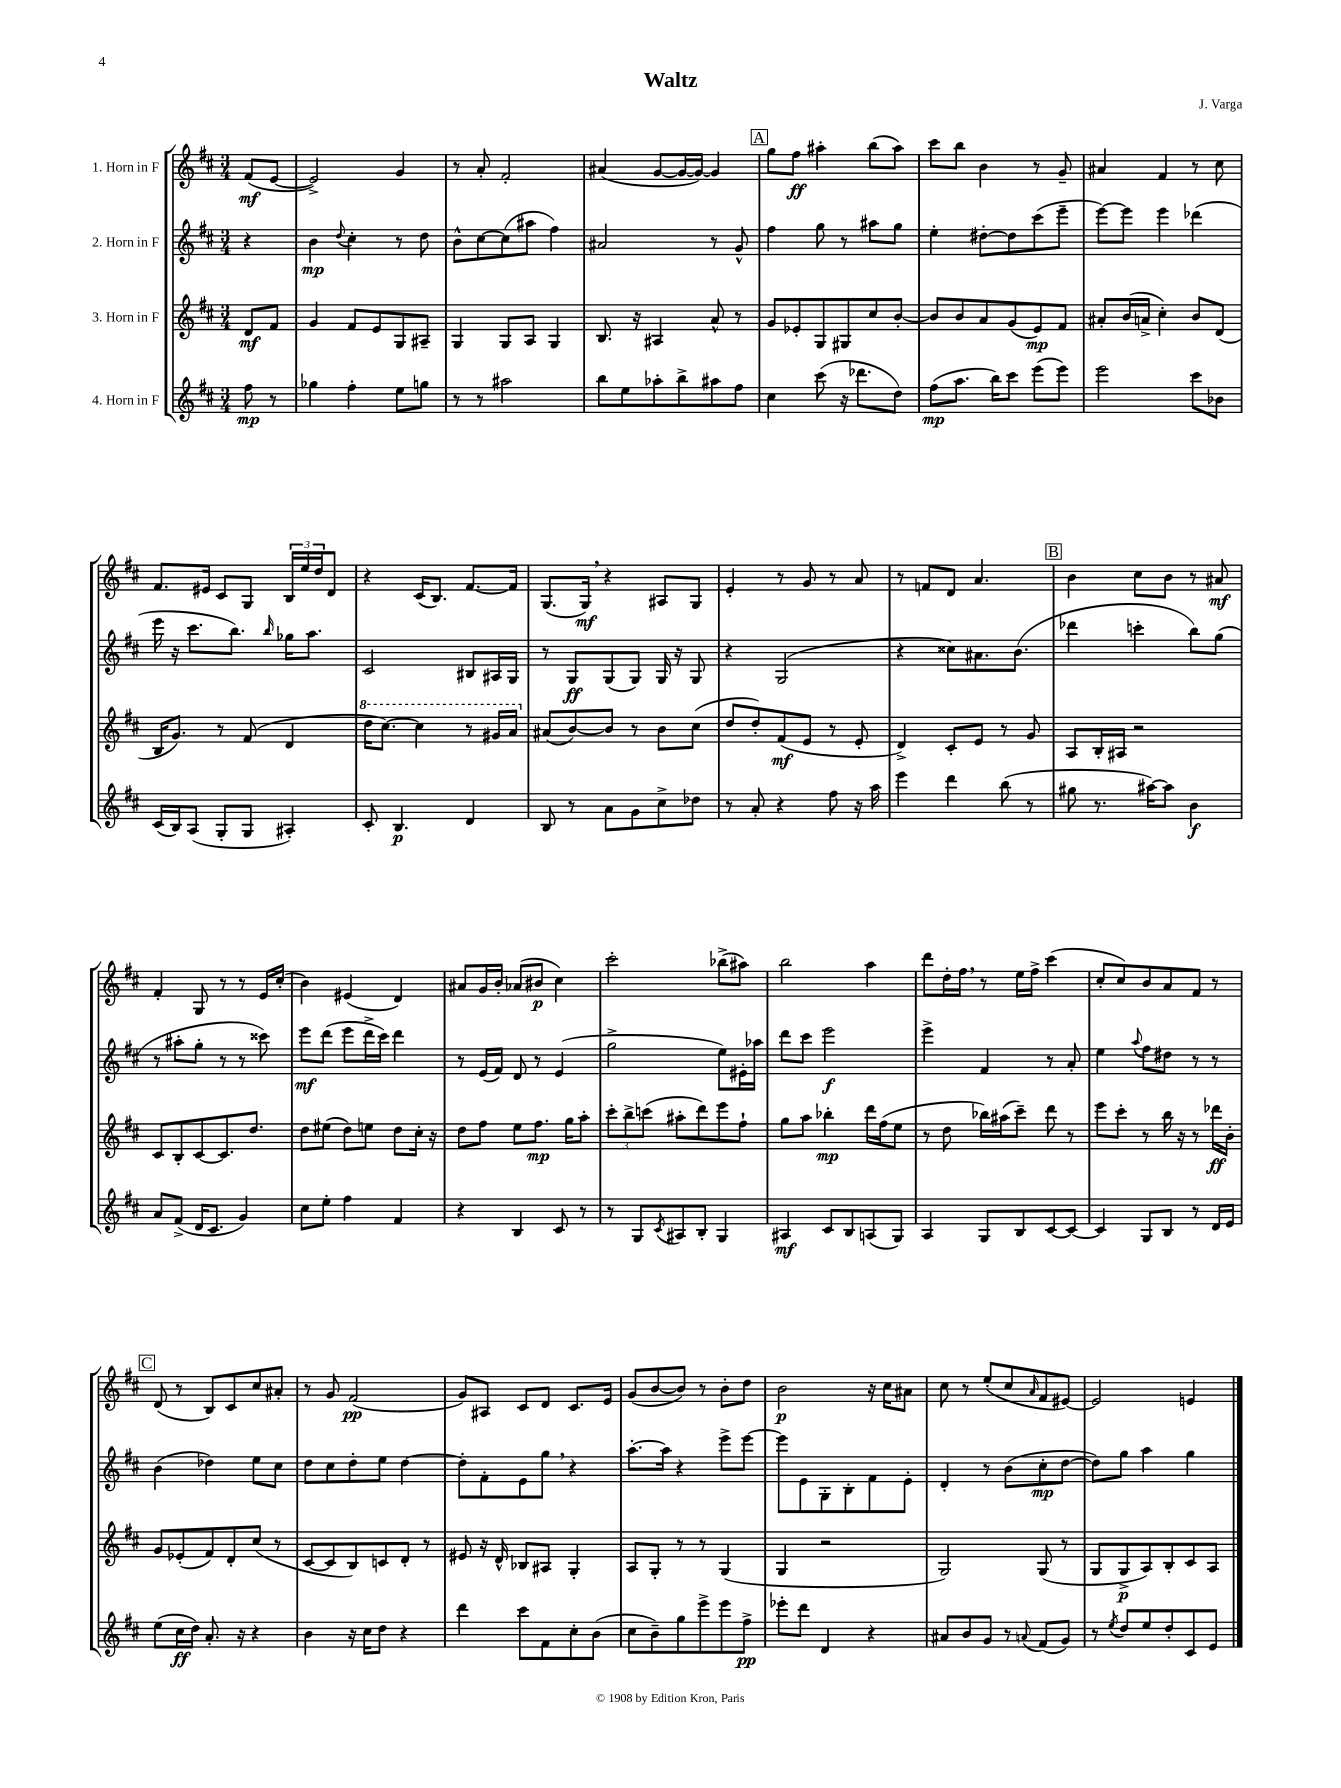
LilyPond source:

\header { title = "Waltz" composer = "J. Varga" }
<<
\new StaffGroup <<
\new Staff = "s0" \with { instrumentName = "1. Horn in F" } {
    \clef treble \key d \major \numericTimeSignature \time 3/4 \partial 4
    fis'8\mf( e'8~ |
    e'2->) g'4 |
    r8 a'8-. fis'2-. |
    ais'4( g'8~ g'16~ g'16~) g'4 |
    \mark \markup { \box "A" } g''8 fis''8\ff ais''4-. b''8( ais''8) |
    cis'''8 b''8 b'4 r8 g'8-- |
    ais'4 fis'4 r8 cis''8 |
    fis'8. eis'16 cis'8 g8 \tuplet 3/2 { b16 e''16 d''16 } d'8 |
    r4 cis'16( b8.) fis'8.~ fis'16 |
    g8.( g16\mf) \breathe r4 ais8 g8 |
    e'4-. r8 g'8 r8 a'8 |
    r8 f'8 d'8 a'4. |
    \mark \markup { \box "B" } b'4 cis''8 b'8 r8 ais'8\mf |
    fis'4-. g8 r8 r8 e'16 cis''16-.( |
    b'4) eis'4( d'4) |
    ais'8 g'16 b'16-. aes'8( bis'8\p cis''4) |
    cis'''2-. bes''8->( ais''8) |
    b''2 a''4 |
    d'''8 d''16-. fis''16 \breathe r8 e''16 fis''16-> cis'''4( |
    cis''8-. cis''8) b'8 a'8 fis'8 r8 |
    \mark \markup { \box "C" } d'8( r8 b8) cis'8 cis''8 ais'8-. |
    r8 g'8 fis'2\pp( |
    g'8) ais8 cis'8 d'8 cis'8. e'16 |
    g'8( b'8~ b'8) r8 b'8-. d''8 |
    b'2\p r16 cis''16 ais'8 |
    cis''8 r8 e''8-.( cis''8 \grace { a'16 } fis'8 eis'8~) |
    eis'2 e'4 \bar "|." |
}
\new Staff = "s1" \with { instrumentName = "2. Horn in F" } {
    \clef treble \key d \major \numericTimeSignature \time 3/4 \partial 4
    r4 |
    b'4\mp \appoggiatura { d''8 } cis''4-. r8 d''8 |
    b'8-^ cis''8~ cis''8( ais''8 fis''4) |
    ais'2 r8 g'8-^ |
    \mark \markup { \box "A" } fis''4 g''8 r8 ais''8 g''8 |
    e''4-. dis''8~-. dis''8 cis'''8( e'''8-- |
    e'''8~) e'''8 e'''4 des'''4( |
    e'''16 r16 cis'''8. b''8.) \grace { b''16 } ges''16 a''8. |
    cis'2 bis8 ais16 g16 |
    r8 g8\ff g8( g8) g16 r16 g8 |
    r4 g2( |
    r4 cisis''8) ais'8. b'8.( |
    \mark \markup { \box "B" } des'''4 c'''4-. b''8) g''8( |
    r8 ais''8-. g''8-. r8 r8 cisis'''8) |
    e'''8\mf d'''8( e'''8 d'''16-> cis'''16) d'''4 |
    r8 e'16( fis'16) d'8 r8 e'4( |
    g''2-> e''8) eis'16-. aes''16 |
    d'''8 cis'''8 e'''2\f |
    e'''4-> fis'4 r8 a'8-. |
    e''4 \appoggiatura { a''8 } fis''8 dis''8 r8 r8 |
    \mark \markup { \box "C" } b'4( des''4) e''8 cis''8 |
    d''8 cis''8 d''8-. e''8 d''4~ |
    d''8-. fis'8-. e'8 g''8 \breathe r4 |
    a''8.~-. a''16 r4 e'''8-> e'''8~ |
    e'''8 e'8 g8-. b8-. fis'8 e'8-. |
    d'4-. r8 b'8( cis''8-.\mp d''8~ |
    d''8) g''8 a''4 g''4 \bar "|." |
}
\new Staff = "s2" \with { instrumentName = "3. Horn in F" } {
    \clef treble \key d \major \numericTimeSignature \time 3/4 \partial 4
    d'8\mf fis'8 |
    g'4 fis'8 e'8 g8 ais8-- |
    g4 g8 a8 g4 |
    b8. r16 ais4 a'8-^ r8 |
    \mark \markup { \box "A" } g'8 ees'8-. g8 gis8 cis''8 b'8~-. |
    b'8 b'8 a'8 g'8( e'8\mp) fis'8 |
    ais'8-. b'16( a'16-> cis''4-.) b'8 d'8( |
    b16 g'8.) r8 fis'8( d'4 |
    \ottava #1 d'''16 cis'''8.~) cis'''4 r8 gis''16 a''16 \ottava #0 |
    ais'8( b'8~) b'8 r8 b'8 cis''8( |
    d''8 d''8-.) fis'8\mf( e'8 r8 e'8-. |
    d'4->) cis'8-. e'8 r8 g'8 |
    \mark \markup { \box "B" } a8 b16-. ais16 r2 |
    cis'8 b8-. cis'8~ cis'8. d''8. |
    d''8 eis''8( d''8) e''8 d''8 cis''16-. r16 |
    d''8 fis''8 e''8 fis''8.\mp g''16 a''8-. |
    \tuplet 3/2 { cis'''8-. b''8-> c'''8( } ais''8-. d'''8) e'''8 fis''8-! |
    g''8 a''8 bes''4-.\mp d'''16 fis''16( e''8 |
    r8 d''8 bes''16) ais''16( cis'''8--) d'''8 r8 |
    e'''8 cis'''8-. r8 b''16 r16 r8 des'''16\ff b'16-. |
    \mark \markup { \box "C" } g'8 ees'8-.( fis'8) d'8-. cis''8( r8 |
    cis'8~ cis'8 b8) c'8 d'8-. r8 |
    eis'8 r16 d'16-^ bes8 ais8 g4-. |
    a8 g8-. r8 r8 g4( |
    g4 r2 |
    g2) g8( r8 |
    g8 g8->\p a8) b8-. cis'8 a8 \bar "|." |
}
\new Staff = "s3" \with { instrumentName = "4. Horn in F" } {
    \clef treble \key d \major \numericTimeSignature \time 3/4 \partial 4
    fis''8\mp r8 |
    ges''4 fis''4-. e''8 g''8 |
    r8 r8 ais''2 |
    b''8 e''8 aes''8-. b''8-> ais''8 fis''8 |
    \mark \markup { \box "A" } cis''4 cis'''8( r16 des'''8. d''8) |
    fis''8\mp( a''8. b''16) cis'''8 e'''8( e'''8) |
    e'''2 cis'''8 bes'8 |
    cis'16( b16) a8( g8-. g8 ais4-.) |
    cis'8-. b4.\p d'4 |
    b8 r8 a'8 g'8 cis''8-> des''8 |
    r8 a'8-. r4 fis''8 r16 a''16 |
    e'''4 d'''4 b''8( r8 |
    \mark \markup { \box "B" } gis''8 r8. ais''16~) ais''8 b'4\f |
    a'8 fis'8->( d'16 cis'8. g'4) |
    cis''8 e''8-. fis''4 fis'4 |
    r4 b4 cis'8 r8 |
    r8 g8 \acciaccatura { cis'8 } ais8 b8-. g4 |
    ais4\mf cis'8 b8 a8( g8) |
    a4 g8 b8 cis'8~ cis'8~ |
    cis'4 g8 b8 r8 d'16 e'16 |
    \mark \markup { \box "C" } e''8( cis''16\ff d''16) a'8.-. r16 r4 |
    b'4 r16 cis''16 d''8 r4 |
    d'''4 cis'''8 fis'8 cis''8-. b'8( |
    cis''8 b'8--) g''8 e'''8-> e'''8 fis''8->\pp |
    ees'''8-. d'''8 d'4 r4 |
    ais'8 b'8 g'8 r8 \appoggiatura { a'8 } fis'8( g'8) |
    r8 \acciaccatura { e''8 } d''8 e''8 d''8-. cis'8 e'8 \bar "|." |
}
>>
>>
\layout { \context { \Score \remove "Bar_number_engraver" } }
